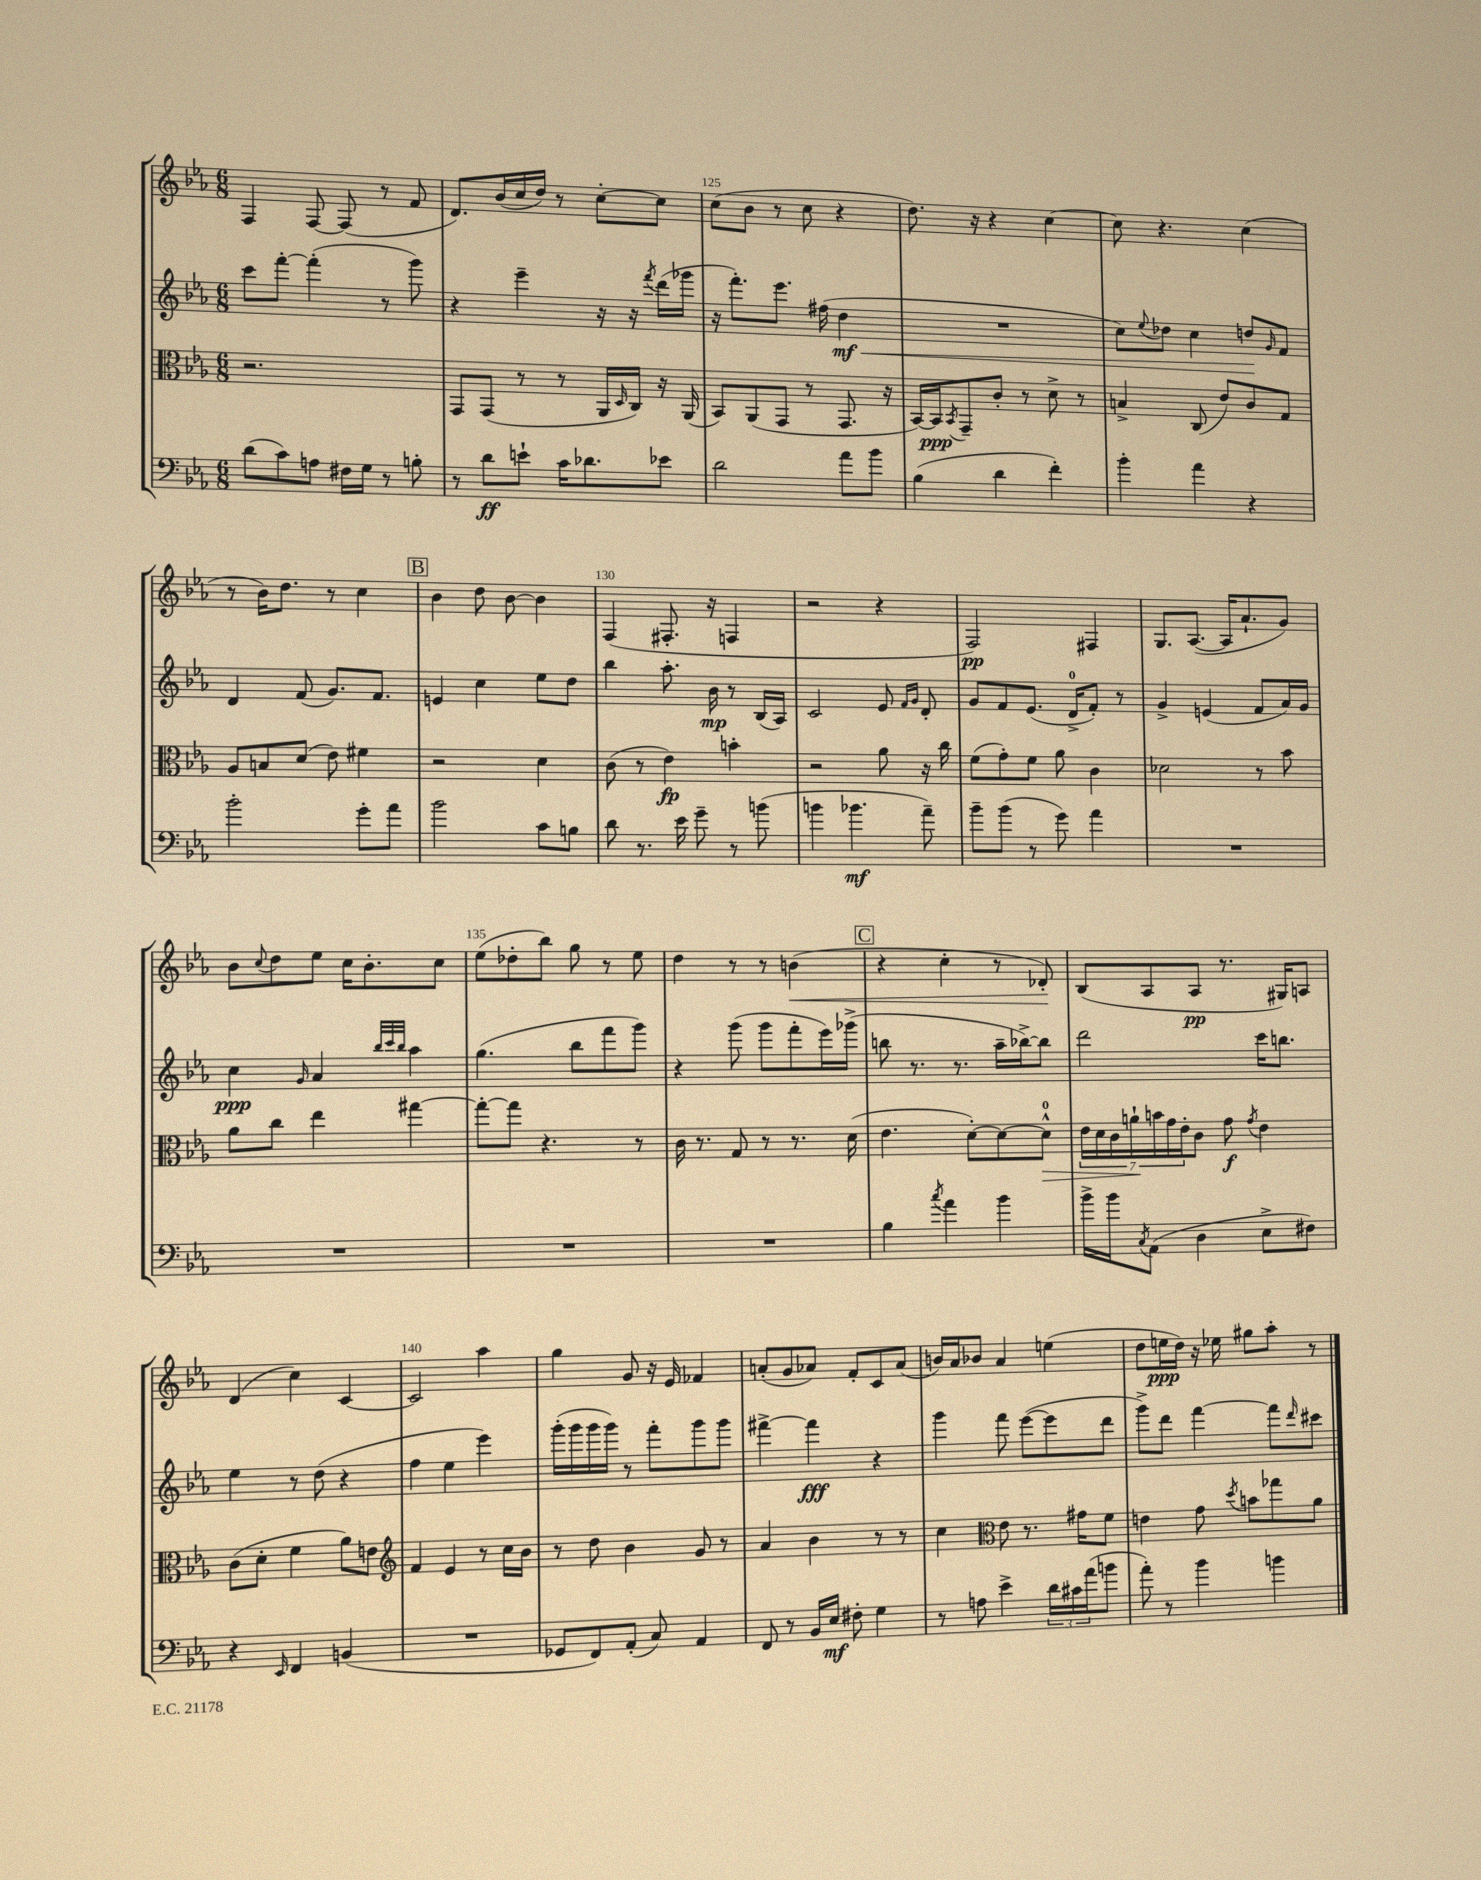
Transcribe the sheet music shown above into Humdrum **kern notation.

**kern	**kern	**kern	**kern
*staff4	*staff3	*staff2	*staff1
*clefF4	*clefC3	*clefG2	*clefG2
*k[b-e-a-]	*k[b-e-a-]	*k[b-e-a-]	*k[b-e-a-]
*M6/8	*M6/8	*M6/8	*M6/8
(8d	2.r	8ccc	4F
8c)	.	[8fff'	.
8A	.	(4fff']	[8F
16F#	.	.	(8F]
16G	.	.	.
8r	.	8r	8r
8B'	.	8ggg)	8f
=	=	=	=
8r	8GG	4r	8.d)
8d	(8GG	.	.
.	.	.	(16b-
8e`	8r	4eee-~	16cc
.	.	.	16dd)
16c	8r	.	8r
8.d-	.	.	.
.	16AA-	16r	[8cc'
.	16qqD	.	.
.	16C)	16r	.
.	.	8qfff	.
8e-	16r	(16ddd	8cc]
.	(16AA-	16ggg-	.
=	=	=	=
2d	8BB-)	16r	(8cc
.	.	8.fff')	.
.	(8AA-	.	8b-
.	8GG	8.eee-	8r
.	8r	.	8cc
.	.	(16ff#	.
8a-	8.GG	4dd	4r
8b-	.	.	.
.	16r	.	.
=	=	=	=
(4B-	[16BB-)	2.r	8.dd)
.	16BB-]	.	.
.	8qBB-	.	.
.	8GG~	.	.
.	.	.	16r
4d	8c'	.	4r
.	8r	.	.
4f')	8d^	.	[4cc
.	8r	.	.
=	=	=	=
4b-'	4B^	8cc)	8cc]
.	.	8qqee-	.
.	.	8dd-	4.r
4a-	(8C	4cc	.
.	8e-)	.	.
4r	8c	8dd	(4cc
.	.	16qqg	.
.	8G	8f	.
=	=	=	=
2b-'	8A-	4d	8r
.	8B	.	16b-)
.	.	.	8.dd
.	(8d	(8f	.
.	8e-)	8.g)	8r
8g'	4f#	.	4cc
.	.	8.f	.
8a-	.	.	.
=	=	=	=
2b-	2r	4e	4b-
.	.	4cc	8dd
.	.	.	[8b-
8c	4d	8ee-	4b-]
8B	.	8dd	.
=	=	=	=
8d	(8c	4bb-	(4F
8.r	8r	.	.
.	4e-)	8.aa-'	8.F#'
16e-	.	.	.
8g~	.	.	.
.	.	16b-	16r
8r	4b'	8r	4F
(8b	.	(16B-	.
.	.	16A-)	.
=	=	=	=
4b	2r	2c	2r
4.b-	.	.	.
.	8a-	8e-	4r
.	.	16qqf	.
.	.	16qqg	.
8a-~)	16r	8d'	.
.	16cc	.	.
=	=	=	=
8b-~	(8f	8g	2F)
(8b-	8g')	8f	.
8r	8f	(8.e-	.
8g)	8a-	.	.
.	.	16d^	.
4a-	4c	8f')	4F#
.	.	8r	.
=	=	=	=
2.r	2d-	4g^	8.G
.	.	.	([8.A-
.	.	(4e	.
.	.	.	16A-]
.	.	.	8.a-`
.	8r	8f	.
.	8b-	16a-)	8g)
.	.	16g	.
=	=	=	=
2.r	8a-	4cc	8b-
.	.	.	8qqcc
.	8cc	.	8dd
.	.	16qqg	.
.	4ee-	4a-	8ee-
.	.	.	16cc
.	.	.	8.b-'
.	.	32qqbb-	.
.	.	32qqccc	.
.	.	32qqbb-	.
.	[4gg#	4aa-	.
.	.	.	8cc
=	=	=	=
2.r	8gg#'_	(4.gg	(8ee-
.	8gg#]	.	8dd-'
.	4.r	.	8bb-)
.	.	8bb-	8gg
.	.	8fff	8r
.	8r	8ggg)	8ee-
=	=	=	=
2.r	16c	4r	4dd
.	8.r	.	.
.	8G	(8ggg	8r
.	8r	8ggg	8r
.	8.r	8fff'	(4b
.	.	16eee-)	.
.	(16d	(16ggg-^	.
=	=	=	=
4B-	4.e-	8bb	4r
.	.	8.r	.
8qcc	.	.	.
4a-	.	.	4cc'
.	.	8.r	.
.	[8d')	.	.
4b-	8d_	16aa-~	8r
.	.	[16bb-^)	.
.	8d^^]	8bb-]	8d-')
=	=	=	=
16b-^	28e-	2ddd	(8B-
.	28d	.	.
16b-	.	.	.
.	28c	.	.
.	28a`	.	.
8qC	.	.	.
(8AA-	.	.	8A-
.	28b	.	.
.	28g	.	.
.	28e-'	.	.
4D	8c	.	8A-
.	8g	.	8.r
.	8qg	.	.
8E-^	4e-	16ccc	.
.	.	8.bb	16G#)
8F#)	.	.	8A
=	=	=	=
4r	(8c	4ee-	(4d
.	8d'	.	.
16qqEE-	.	.	.
4FF	4f	8r	4cc)
.	.	(8dd	.
(4BB	8a-)	4r	[4c
.	8e	.	.
=	=	=	=
*	*clefG2	*	*
2.r	4f	4ff	2c]
.	4e-	4ee-	.
.	8r	4eee-)	4aa-
.	16cc	.	.
.	16b-	.	.
=	=	=	=
8GG-	8r	(16ggg'	4gg
.	.	16ggg	.
8FF)	8dd	16ggg	.
.	.	16ggg)	.
(8AA-'	4b-	8r	8g
8C)	.	8fff'	16r
.	.	.	16e-
4AA-	8g	8ggg	4f-
.	8r	8ggg	.
=	=	=	=
8FF	4a-	[4fff#^	(8a'
8r	.	.	8g
16BB-	4b-	4fff#]	8a-)
16E-	.	.	.
8F#'	.	.	8f'
4G	8r	4r	8c
.	8r	.	(8a-
=	=	=	=
8r	4cc	4ggg	16b)
.	.	.	16a-
8A	.	.	8b-
*	*clefC3	*	*
4e-^	8e-	8fff	4a-
.	8.r	([8eee-	.
24d	.	8eee-]	(4ee
24c#	.	.	.
.	16g#	.	.
(24a-	.	.	.
8b	8f	8ddd	.
=	=	=	=
8a-')	4e	8ggg^)	8dd
8r	.	8ddd	16ee
.	.	.	16dd)
4b-	8g	[4fff	16r
.	.	.	16ee-
.	8qdd	.	.
.	8b	.	8gg#
4b	8gg-	8fff]	8aa-'
.	.	16qqddd	.
.	8a-	8ccc#	8r
==	==	==	==
*-	*-	*-	*-
